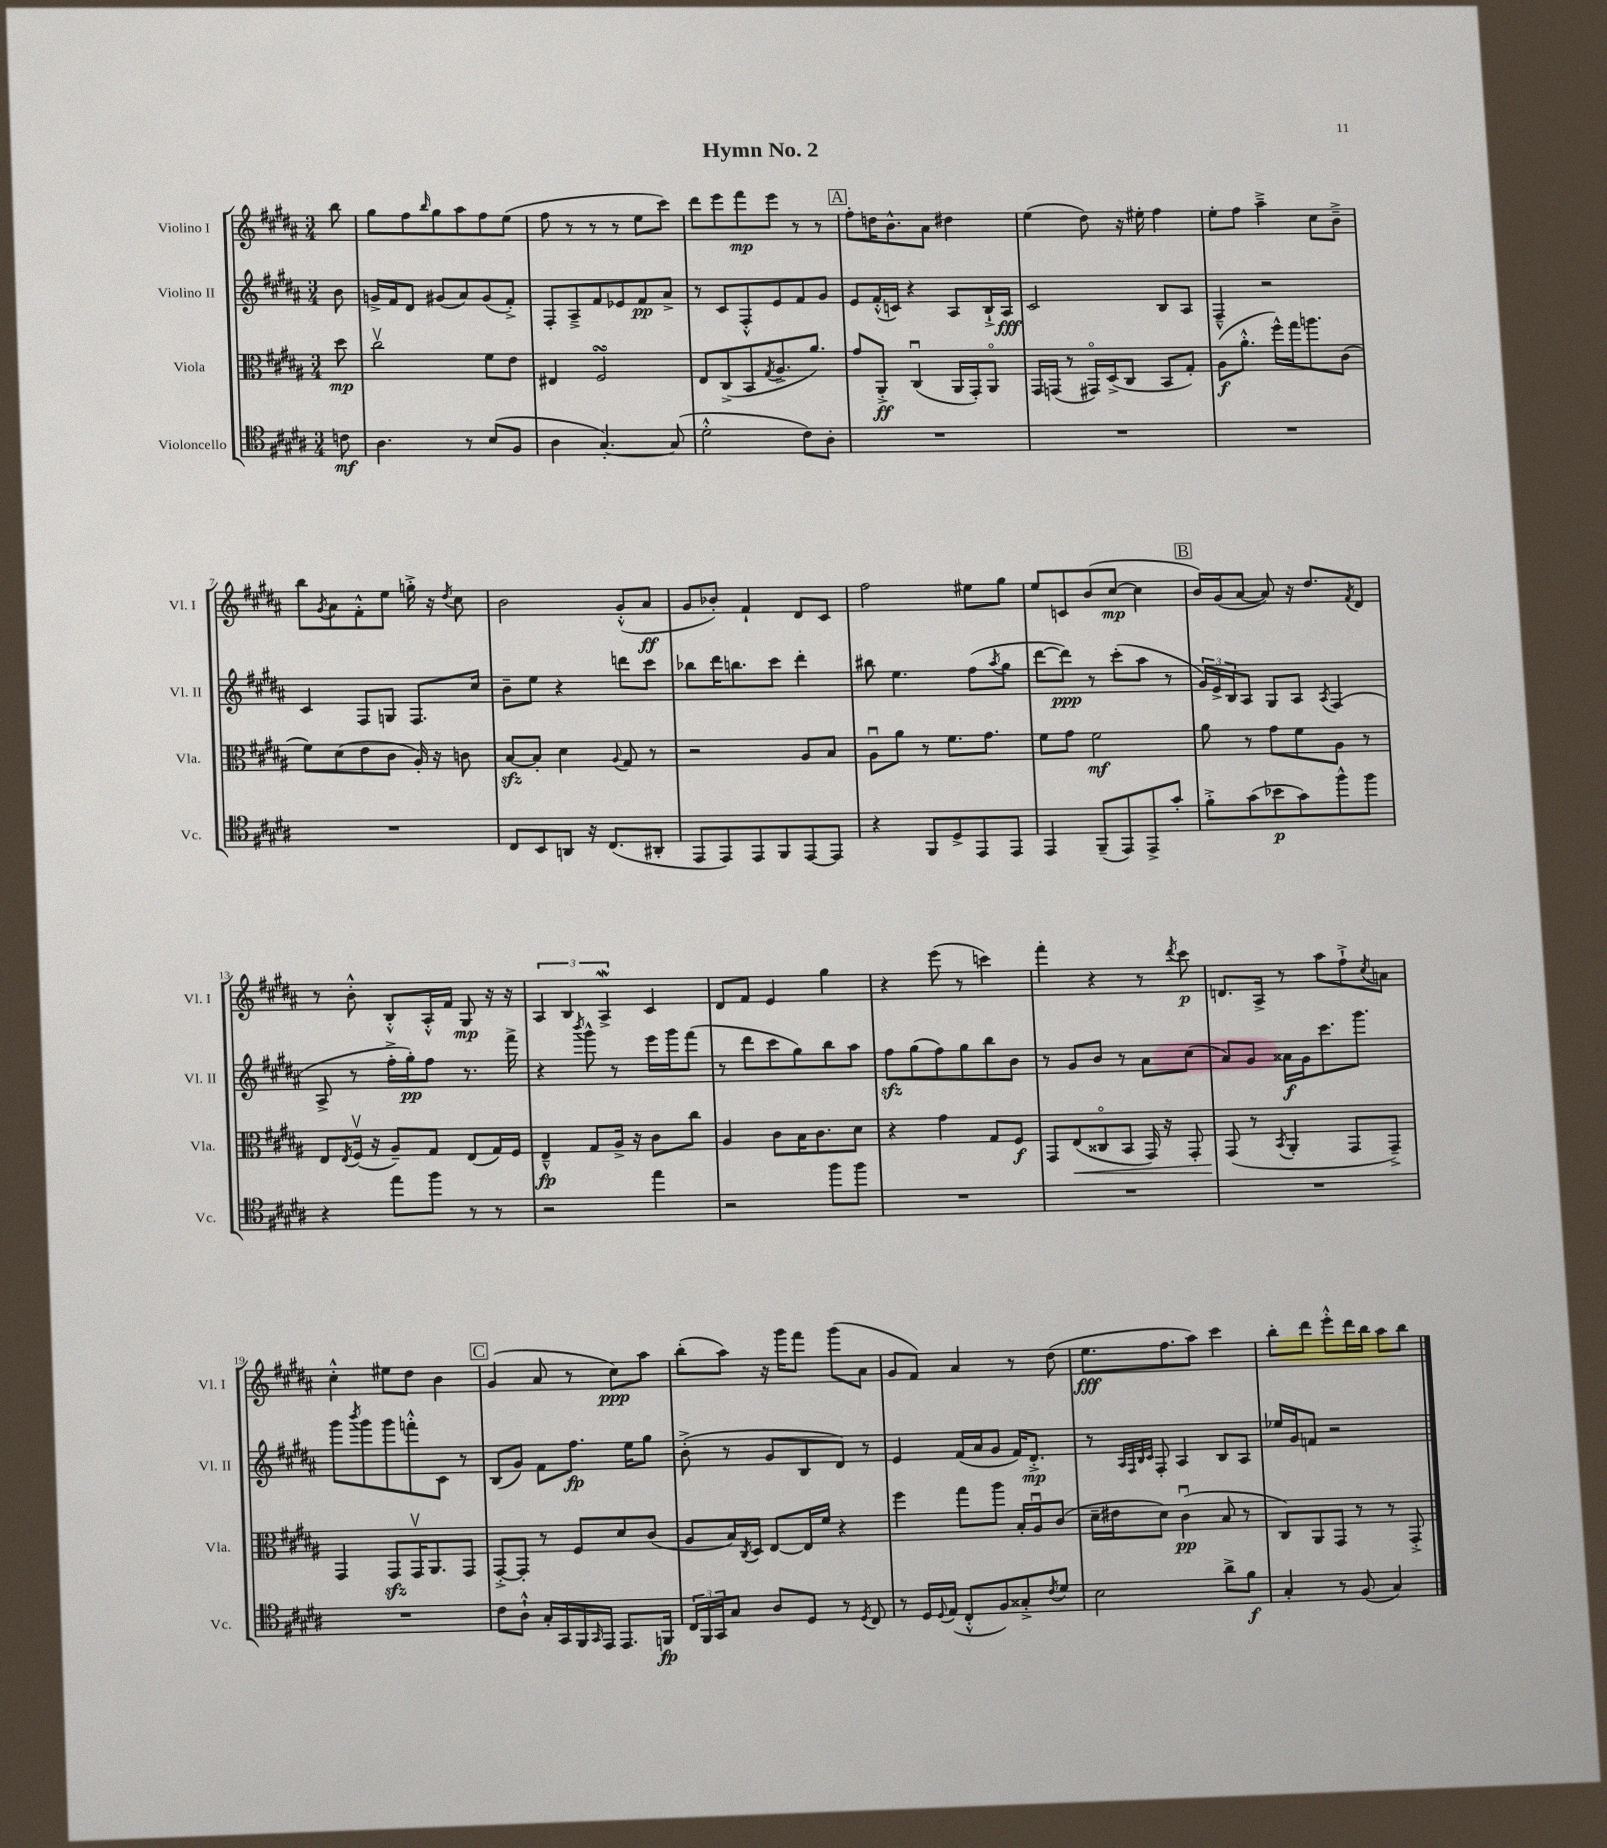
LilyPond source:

\header { title = "Hymn No. 2" }
<<
\new StaffGroup <<
\new Staff = "s0" \with { instrumentName = "Violino I" shortInstrumentName = "Vl. I" } {
    \clef treble \key b \major \numericTimeSignature \time 3/4 \partial 8
    b''8 |
    gis''8 fis''8 \grace { b''16 } gis''8 ais''8 fis''8 e''8( |
    fis''8 r8 r8 r8 e''8 cis'''8) |
    dis'''8 e'''8 fis'''8\mp e'''8 r8 r8 |
    \mark \markup { \box "A" } fis''8-. d''16 b'8.-^ ais'8 dis''4 |
    e''4( dis''8) r16 eis''16-. fis''4 |
    e''8-. fis''8 ais''4---> cis''8 b'8---> |
    b''8 \acciaccatura { gis'8 } ais'8 fis'8-.-^ e''8 g''16-.-> r16 \acciaccatura { dis''8 } cis''8 |
    b'2 gis'8-.-^( ais'8\ff |
    gis'8 bes'8-.) fis'4-! dis'8 cis'8 |
    fis''2 eis''8 gis''8 |
    e''8 c'8 b'8( cis''8~\mp cis''4 |
    \mark \markup { \box "B" } b'16) gis'16( ais'8~ ais'8) r16 dis''8. \acciaccatura { fis'8 } dis'8 |
    r8 b'8-.-^ b8-.-^ ais16-.-^ fis'16 gis8\mp r16 r16 |
    \tuplet 3/2 { ais4 b4 ais4->\mordent } cis'4 |
    dis'8 fis'8 e'4 gis''4 |
    r4 e'''8( r8 c'''4) |
    fis'''4-. r4 r8 \acciaccatura { dis'''8 } cis'''8\p |
    d'8. ais16-> r8 ais''8 fis''8-!-> \acciaccatura { cis''8 } a'8 |
    cis''4-.-^ eis''8 dis''8 b'4 |
    \mark \markup { \box "C" } gis'4( ais'8 r8 cis''8\ppp) ais''8 |
    b''8-.( ais''8) r16 gis'''16 fis'''8 gis'''8( ais'8 |
    gis'8 fis'8) ais'4 r8 dis''8( |
    e''8.\fff fis''8. ais''8) cis'''4 |
    b''8-. dis'''8 e'''8-.-^ dis'''16 b''16 ais''8 b''8 \bar "|." |
}
\new Staff = "s1" \with { instrumentName = "Violino II" shortInstrumentName = "Vl. II" } {
    \clef treble \key b \major \numericTimeSignature \time 3/4 \partial 8
    b'8 |
    g'16-> fis'16 dis'8 gis'8( ais'8) gis'8( fis'8-.->) |
    fis8-. ais8---> fis'8 ees'8 fis'8\pp ais'8-> |
    r8 cis'8 fis8-.-^ e'8 fis'8 gis'8 |
    \mark \markup { \box "A" } e'8 fis'16-.-^( c'16) r4 ais8 b16-!-> ais16\fff |
    cis'2 b8 ais8 |
    fis4---^ r2 |
    cis'4 fis8 g8 fis8. cis''16 |
    b'8-- e''8 r4 d'''8 cis'''8 |
    bes''8 dis'''16 b''8. cis'''8 dis'''4-. |
    bis''8 e''4. fis''8( \acciaccatura { ais''8 } gis''8 |
    dis'''8~ dis'''8\ppp) r8 cis'''8-.( ais''8 r8 |
    \mark \markup { \box "B" } \tuplet 3/2 { gis'16) e'16-> b16 } ais8 gis8 ais8 \acciaccatura { ais8 } fis4( |
    ais8-> r8 fis''16-.-> gis''16-.\pp) fis''8 r8. fis'''16-> |
    r4 \acciaccatura { b'''8 } gis'''8-^ r8 e'''16 gis'''16 fis'''8( |
    r8 dis'''8 cis'''8 gis''8) b''8 ais''8 |
    fis''8\sfz gis''8( fis''8) gis''8 b''8 b'8 |
    r8 gis'8 b'8 r8 ais'8 cis''8( |
    ais'8) gis'8 aisis'16\f gis'16 cis'''8. gis'''8. |
    gis'''8 \acciaccatura { b'''8 } gis'''8 gis'''8 f'''8-.-^ cis'8 r8 |
    \mark \markup { \box "C" } b8( gis'8) fis'8 fis''8.\fp e''16 gis''8 |
    b'8-.->( r8 gis'8 b8 dis'8) r8 |
    e'4 fis'16( ais'16 gis'8 fis'16) dis'8.-.->\mp |
    r8 \grace { ais32 fis32 b32 cis'32 } fis8-. ais4 b8 ais8 |
    ees''16 gis'16 f'8 r2 \bar "|." |
}
\new Staff = "s2" \with { instrumentName = "Viola" shortInstrumentName = "Vla." } {
    \clef alto \key b \major \numericTimeSignature \time 3/4 \partial 8
    dis''8\mp |
    cis''2\upbow fis'8 e'8 |
    eis4 fis2\turn |
    e8 cis8->( b,8 \acciaccatura { gis8 } ais8.-> ais'8.) |
    \mark \markup { \box "A" } gis'8 ais,8-.->\ff cis4\downbow( ais,16 gis,16-.) ais,8\flageolet |
    gis,16 g,16( r8 gis,16\flageolet) dis16->( cis8 b,8 gis8-.) |
    ais8\f( ais'8.-.-^ fis''16-^) gis''16 a''8. cis'8( |
    fis'8) dis'8( e'8 cis'8 ais16-.) r16 c'8 |
    b8~\sfz b8-. dis'4 \appoggiatura { ais8 } gis8 r8 |
    r2 ais8 b8 |
    ais8\downbow ais'8 r8 fis'8. gis'8. |
    fis'8 gis'8 fis'2\mf |
    \mark \markup { \box "B" } ais'8 r8 gis'8 fis'8 ais8 r8 |
    e8 \acciaccatura { e8 } fis16\upbow( r16 ais8--) gis8 e8( gis16) fis16 |
    e4---^\fp gis8 ais16-> r16 cis'8 cis''8 |
    ais4 cis'8 b16 cis'8. dis'8 |
    r4 gis'4 gis8 fis8\f |
    gis,8 e8\<( cisis8\flageolet b,8 gis,16) r16 gis,8-. |
    gis,8\!( r8 \acciaccatura { b,8 } ais,4-. gis,8 gis,8--->) |
    gis,4 gis,8\sfz gis,16\upbow ais,8. gis,8 |
    \mark \markup { \box "C" } gis,8~-.-> gis,8-. r8 fis8 dis'8 cis'8( |
    ais8 b16) \acciaccatura { cis8 } dis16 e8~ e16 fis'16 r4 |
    fis''4 gis''8 ais''8 b16-. ais16\downbow cis'8( |
    dis'16-- eis'16 dis'8) cis'4\downbow\pp( b8 r8 |
    cis8) ais,8 gis,8 r8 r8 gis,8-.-> \bar "|." |
}
\new Staff = "s3" \with { instrumentName = "Violoncello" shortInstrumentName = "Vc." } {
    \clef tenor \key b \major \numericTimeSignature \time 3/4 \partial 8
    c'8\mf |
    ais4. r8 b8( fis8 |
    ais4 gis4.~-.) gis8( |
    dis'2-.-^ cis'8) ais8-. |
    \mark \markup { \box "A" } R2. |
    R2. |
    R2. |
    R2. |
    cis8 b,8 a,8 r16 cis8.( ais,8-. |
    e,8 e,8) e,8 fis,8 e,8~ e,8 |
    r4 fis,8 dis8-> e,8 e,8 |
    e,4 fis,8--( e,8) e,8-> gis'8-. |
    \mark \markup { \box "B" } fis'8-.-> gis'8( bes'8\p gis'8) fis''8-^ fis''8 |
    r4 e''8 fis''8 r8 r8 |
    r2 e''4 |
    r2 fis''8 fis''8 |
    R2. |
    R2. |
    R2. |
    R2. |
    \mark \markup { \box "C" } cis'8 ais8-!-^ gis16-. gis,16 fis,16 \grace { gis,16 } e,16 e,8. f,16\fp |
    \tuplet 3/2 { cis16 fis,16 gis,16 } gis8 ais8 dis8 r8 \acciaccatura { dis8 } cis8 |
    r8 dis16 \appoggiatura { dis8 } e16( cis8-.-^ fis8) gisis8-.-> \acciaccatura { cis'8 } dis'8 |
    b2 ais'8-> fis'8\f |
    gis4-. r8 fis8( gis4) \bar "|." |
}
>>
>>
